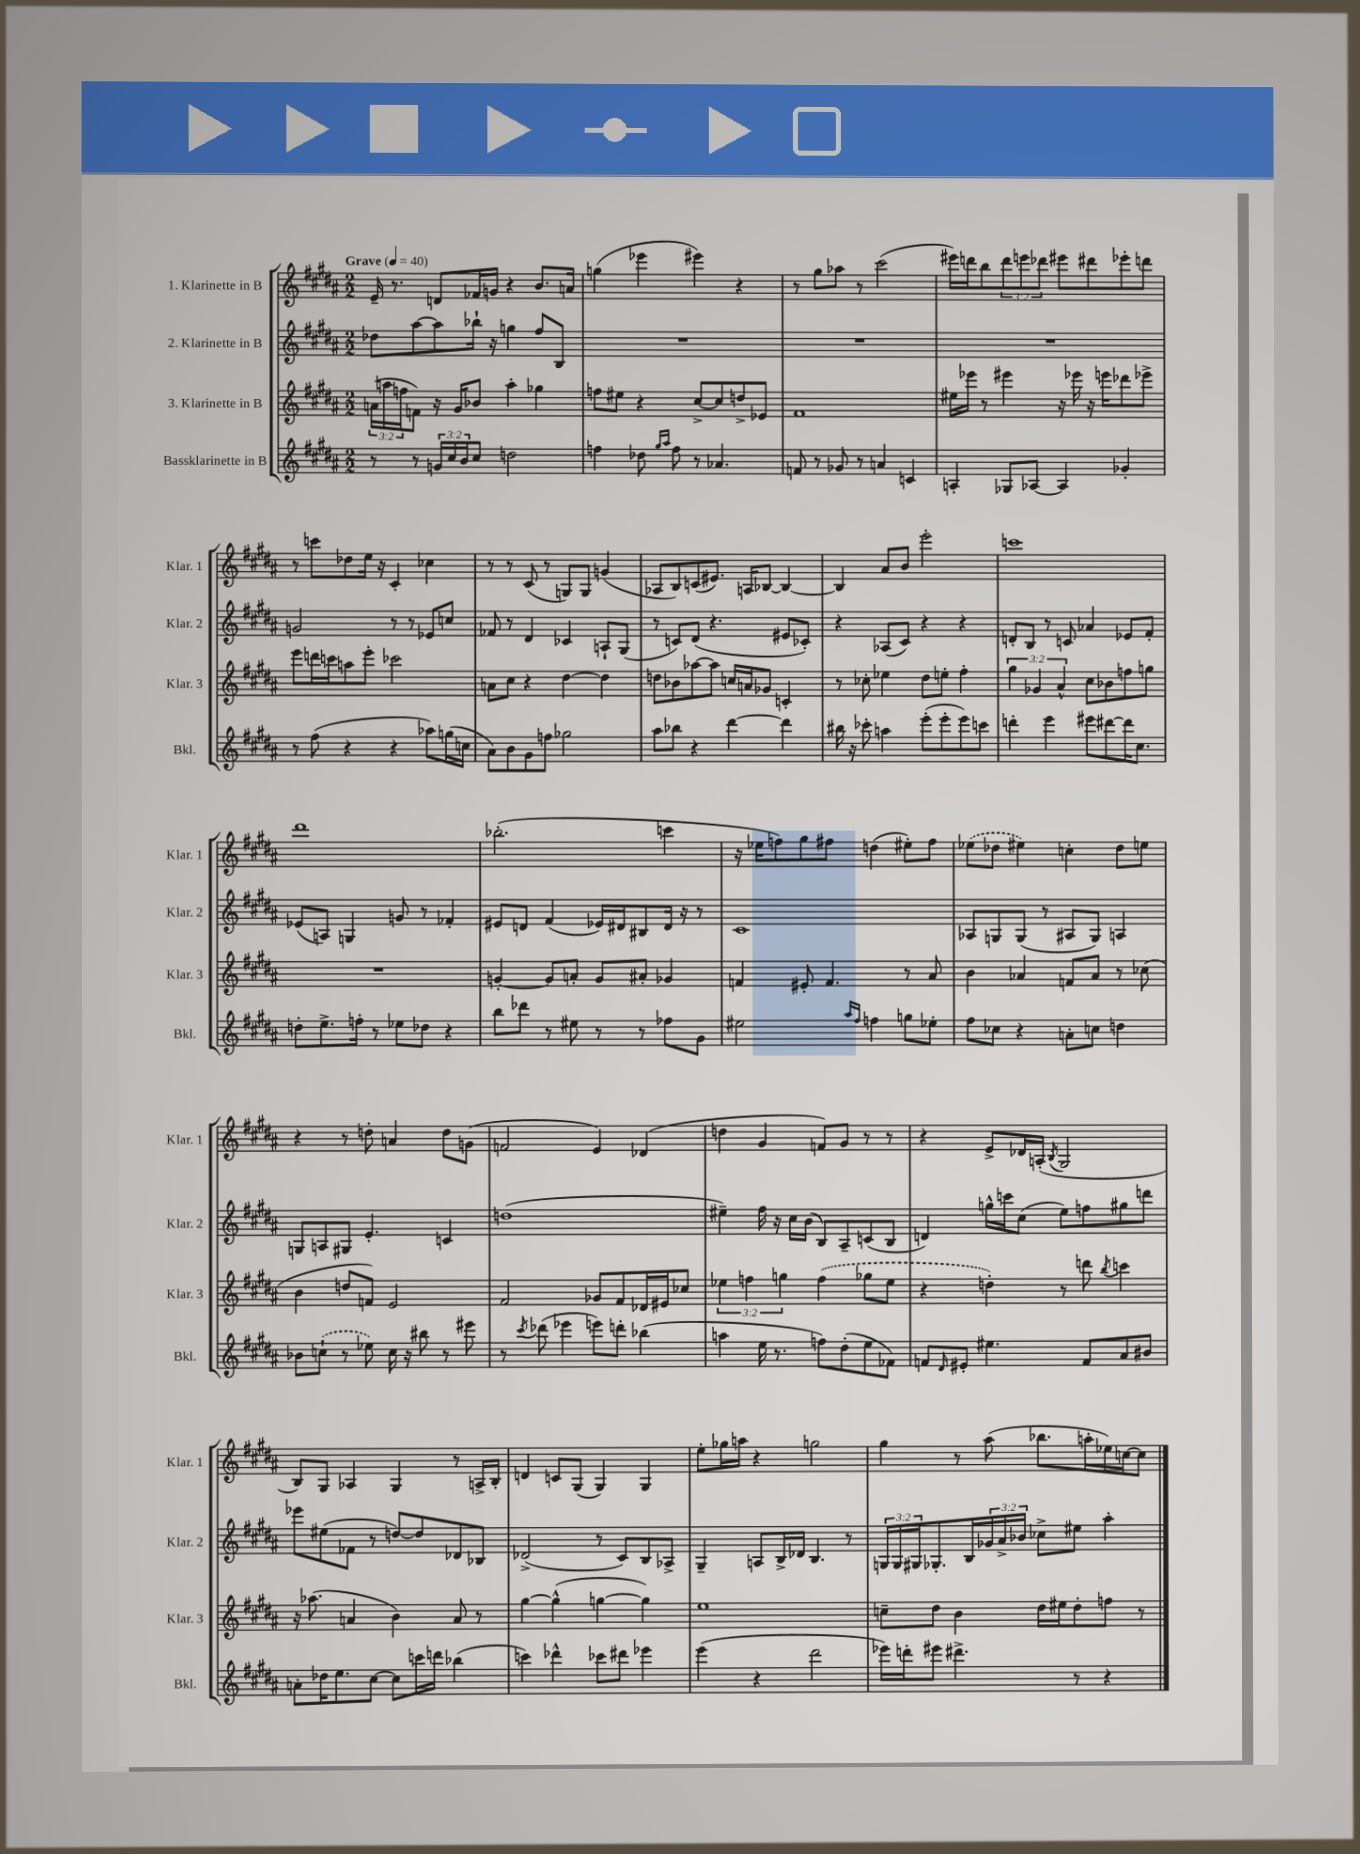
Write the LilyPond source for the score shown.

<<
\new StaffGroup <<
\new Staff = "s0" \with { instrumentName = "1. Klarinette in B" shortInstrumentName = "Klar. 1" } {
    \clef treble \key b \major \numericTimeSignature \time 2/2 \override Staff.TupletNumber.text = #tuplet-number::calc-fraction-text \tempo "Grave" 4 = 40
    e'16-- r8. d'8 fes'16 g'16 r4 b'8. a'16 |
    g''4( ees'''4 eis'''4) r4 |
    r8 gis''8 aes''8 r8 cis'''2( |
    eis'''16) d'''16 b''8 \tuplet 3/2 { d'''8 e'''8 des'''8 } eis'''8 dis'''8 ees'''8-. d'''8 |
    r8 c'''8 des''8 e''16 r16 cis'4-. ces''4 |
    r8 r8 cis'8( r8 g8) g8 g'4( |
    aes8 b8) c'8( eis'8.) a16 bes8~ bes4~ |
    bes4 ais'8 b'8 e'''2-. |
    c'''1 |
    dis'''1 |
    bes''2.-.( c'''4 |
    r16 ees''16 f''8) gis''8 fis''8 d''4( eis''8-.) fis''8 |
    \once \slurDashed ees''8( des''8 eis''4) c''4-. des''8 e''8 |
    r4 r8 d''8-. a'4 d''8 g'8( |
    f'2 e'4) des'4( |
    d''4 gis'4 f'8) gis'8 r8 r8 |
    r4 e'8-> des'16 a16-.( \acciaccatura { b8 } gis2 |
    b8) gis8 aes4 gis4 r8 a16-> b16-. |
    d'4 c'8 gis8( gis4) gis4 |
    e''8-. ges''16 a''16 r4 g''2 |
    gis''4 r8 ais''8( bes''8. a''16-. ees''16) c''16~ c''8 \bar "|." |
}
\new Staff = "s1" \with { instrumentName = "2. Klarinette in B" shortInstrumentName = "Klar. 2" } {
    \clef treble \key b \major \numericTimeSignature \time 2/2 \override Staff.TupletNumber.text = #tuplet-number::calc-fraction-text
    des''8 ais''8~ ais''8 bes''16-! r16 g''4 fis''8 b8 |
    R1 |
    R1 |
    R1 |
    g'2 r8 r8 ees'8 c''8 |
    fes'8 r8 dis'4 ces'4 a8-! gis8( |
    r8 c'8) dis'8( r4. eis'8 ces'8-.) |
    r4 aes8( cis'8) r4 r4 |
    d'8-. b8 r8 c'8 aes'4 ees'8 fis'8-. |
    ees'8( a8) g4 g'8 r8 fes'4-. |
    eis'8 d'8 fis'4( ees'16) dis'16 bis8 dis'16 r16 r8 |
    cis'1 |
    aes8 g8 g8( r8 ais8 g8) a4 |
    g8 a8 gis8 e'4.-. c'4 |
    d''1( |
    eis''4--) fis''16 r16 cis''16 b'16( b8) ais8-- c'8( b8 |
    d'4) g''16-^ c'''16 cis''8( e''8) f''8 gis''8 d'''8 |
    ees'''8 eis''8( fes'8 r8 d''8~) d''8 des'8 bes8 |
    des'2->( r8 cis'8) b8 aes8-> |
    gis4-- a8 b16-> des'16 b4. r8 |
    \tuplet 3/2 { g16 g16 gis16 } ges8.-. b16 \tuplet 3/2 { ges'16 ais'16-> bes'16 } ces''8-> eis''8 ais''4-. \bar "|." |
}
\new Staff = "s2" \with { instrumentName = "3. Klarinette in B" shortInstrumentName = "Klar. 3" } {
    \clef treble \key b \major \numericTimeSignature \time 2/2 \override Staff.TupletNumber.text = #tuplet-number::calc-fraction-text
    \tuplet 3/2 { a'16( a''16 f''16 } f'8) r16 gis'16 bes'8 a''4-. ges''4 |
    f''8 eis''8 r4 cis''8~-> cis''8 d''8-> ees'8 |
    fis'1 |
    eis''16 ees'''16 r8 eis'''4 r16 ees'''16 r16 e'''16 des'''8 ees'''8-> |
    e'''8 d'''16 c'''16 a''8 e'''8-. ces'''2 |
    a'8 cis''8 r4 dis''4~ dis''4 |
    d''8 bes'8 aes''8~ aes''8 c''16 a'16 ges'8 c'4-. |
    r8 ces''8-. ees''4 dis''8 e''8-. fis''4-. |
    \tuplet 3/2 { gis''4 ges'4 ais'4-^ } cis''8 bes'8 f''8 g''8 |
    R1 |
    g'4~-. g'8 a'8-. g'8 ais'8-. ges'4 |
    f'4 eis'8-. f'4. r8 ais'8 |
    b'4 aes'4 f'8 aes'8 r8 ces''8( |
    b'4 d''8 f'8) e'2 |
    fis'2 ges'8 fis'8 des'16 eis'16 ces''8 |
    \tuplet 3/2 { ees''4 f''4 g''4 } \once \slurDashed f''4( ges''8 ees''8 |
    r4 d''4-.) r8 d'''8 \acciaccatura { b''8 } c'''4 |
    r16 aes''8.( a'4 b'4) a'8 r8 |
    gis''4~ gis''4-^( g''4~ g''4) |
    e''1 |
    c''8-- dis''8 b'4 dis''16 eis''16 dis''8-. f''8 r8 \bar "|." |
}
\new Staff = "s3" \with { instrumentName = "Bassklarinette in B" shortInstrumentName = "Bkl." } {
    \clef treble \key b \major \numericTimeSignature \time 2/2 \override Staff.TupletNumber.text = #tuplet-number::calc-fraction-text
    r8 r8 \tuplet 3/2 { g'16 cis''16 b'16 } cis''8 d''2 |
    f''4 des''8 \grace { gis''16 ais''16 } f''8 r8 aes'4. |
    f'8 r8 ges'8 r8 a'4 c'4 |
    a4-. ges8 aes8~ aes4 ges'4-. |
    r8 fis''8( r4 r4 aes''8) g''16( c''16 |
    ais'8) b'8 gis'8 f''8 ges''2 |
    ais''8 bes''8 r4 dis'''4~ dis'''4 |
    bis''16 r16 ces'''8-. a''4 e'''8-.( e'''8-. e'''8) c'''8 |
    d'''4-. e'''4 eis'''8 dis'''8~ dis'''16 cis''8. |
    d''8-. e''8.-> f''16-. r8 ees''8 des''8 r4 |
    b''8 des'''8 r8 eis''8 r8 r8 fes''8 gis'8 |
    eis''2 \grace { ais''16 fis''16 } f''4 g''8 ees''8-. |
    fis''8 ces''8 r4 a'8-. c''8 d''4 |
    bes'8 \once \slurDashed c''8-!( r8 ees''8) c''16 r16 bis''8 r8 eis'''8 |
    r8 \acciaccatura { cis'''8 } des'''8( ees'''4 e'''8) d'''8-. bes''4( |
    a''4 e''16 r8. f''8) dis''8-.( e''8 fes'8) |
    f'8 \grace { dis'16 } eis'8-. eis''4. f'8 ais'8 bis'8 |
    a'8-. des''16 e''8. cis''8~ cis''8 c'''16 d'''16 bes''4( |
    c'''4) des'''4-^ ces'''8 dis'''8 ees'''4 |
    e'''4( r4 dis'''2 |
    ees'''16) d'''16-. eis'''8 dis'''4.-> r8 r4 \bar "|." |
}
>>
>>
\layout { \context { \Score \remove "Bar_number_engraver" } }
